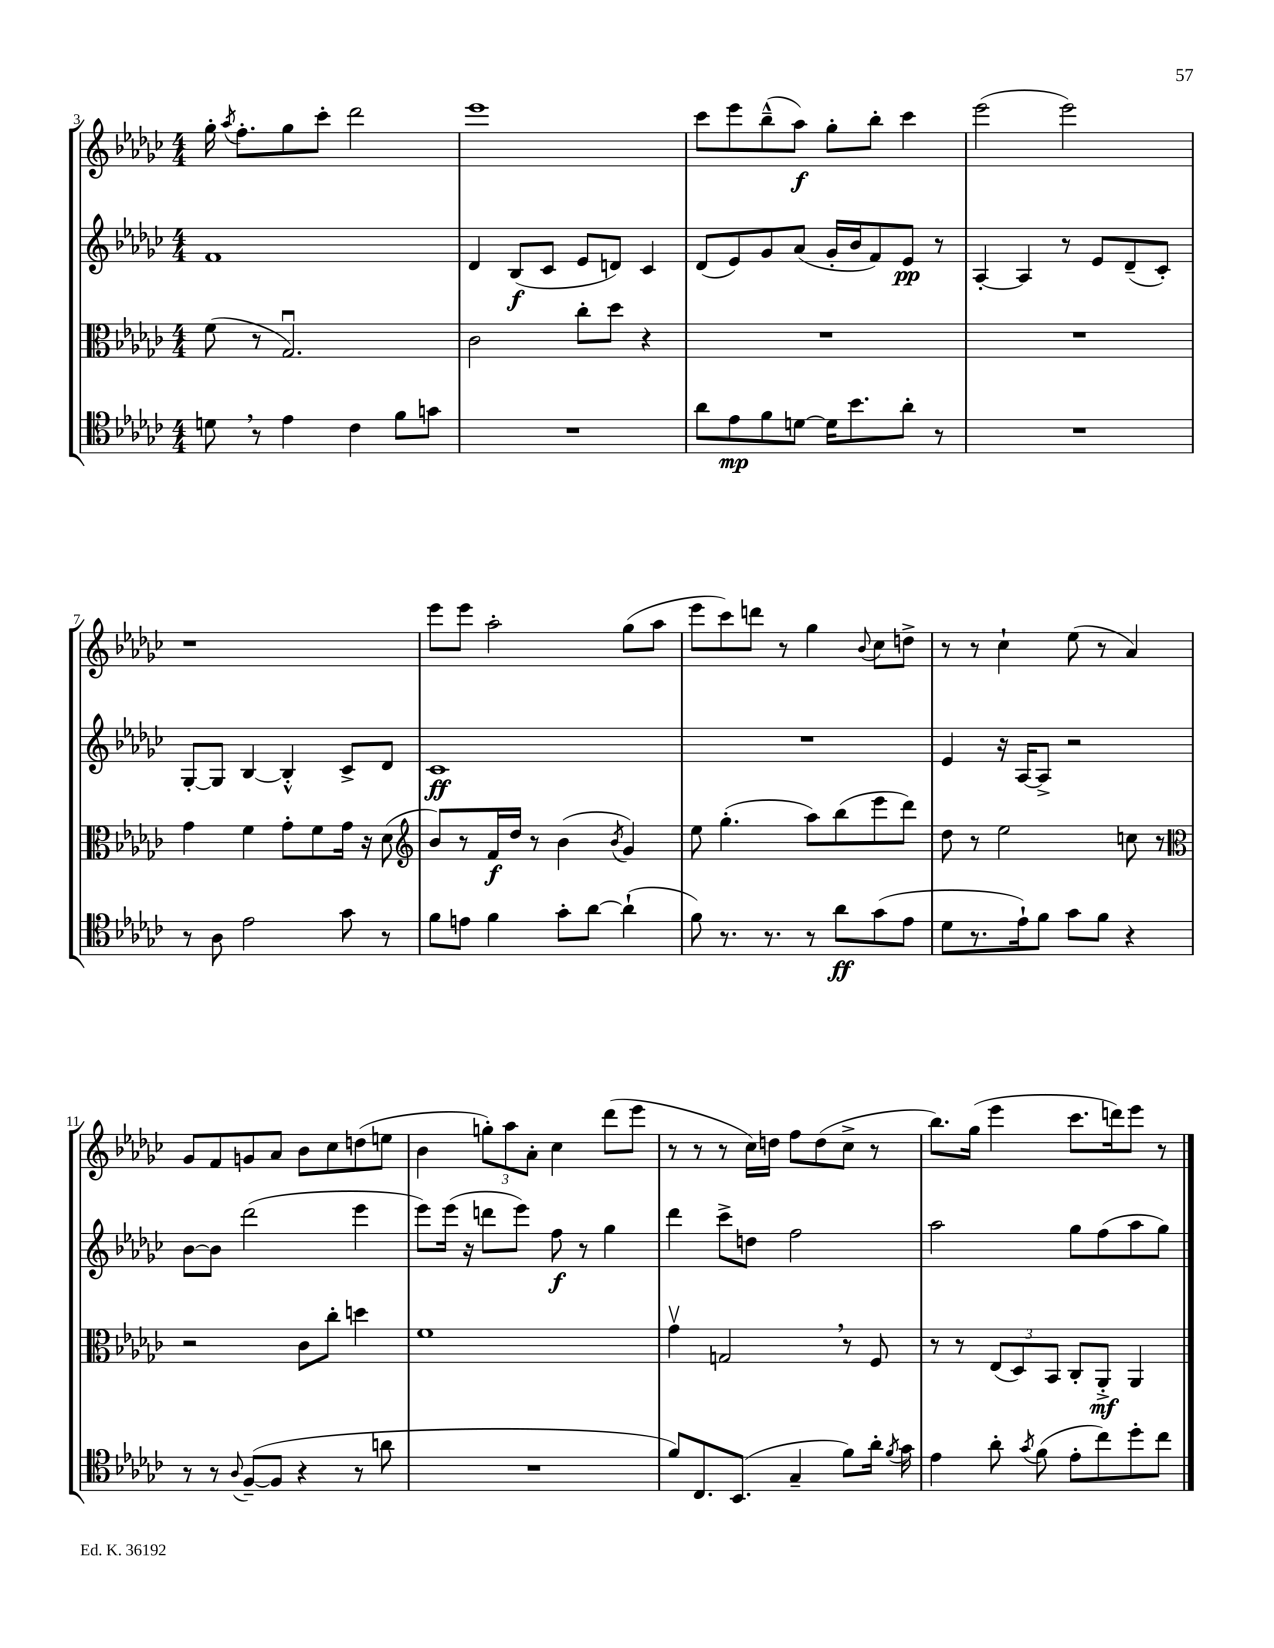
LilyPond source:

<<
\new StaffGroup <<
\new Staff = "s0" {
    \clef treble \key ges \major \numericTimeSignature \time 4/4
    \autoBeamOff ges''16-. \acciaccatura { aes''8 } f''8.[-. ges''8 ces'''8]-. des'''2 |
    ees'''1 |
    ces'''8[ ees'''8 bes''8---^( aes''8]\f) ges''8[-. bes''8]-. ces'''4 |
    ees'''2( ees'''2) |
    r1 |
    ees'''8[ ees'''8] aes''2-. ges''8[( aes''8] |
    ees'''8[ ces'''8) d'''8] r8 ges''4 \appoggiatura { bes'8 } ces''8[ d''8]-> |
    r8 r8 ces''4-! ees''8( r8 aes'4) |
    ges'8[ f'8 g'8 aes'8] bes'8[ ces''8 d''8( e''8] |
    bes'4 \tuplet 3/2 { g''8[-.) aes''8 aes'8]-. } ces''4 des'''8[( ees'''8] |
    r8 r8 r8 ces''16[) d''16] f''8[ d''8( ces''8]-> r8 |
    bes''8.[) ges''16]( ees'''4 ces'''8.[ d'''16) ees'''8] r8 \bar "|." |
}
\new Staff = "s1" {
    \clef treble \key ges \major \numericTimeSignature \time 4/4
    \autoBeamOff f'1 |
    des'4 bes8[\f( ces'8] ees'8[ d'8]) ces'4 |
    des'8[( ees'8) ges'8 aes'8]( ges'16[-. bes'16 f'8) ees'8]\pp r8 |
    aes4~-. aes4 r8 ees'8[ des'8--( ces'8]-.) |
    ges8[~-. ges8] bes4~ bes4-.-^ ces'8[-> des'8] |
    ces'1\ff |
    R1 |
    ees'4 r16 aes16[~ aes8]-> r2 |
    bes'8[~ bes'8] des'''2( ees'''4 |
    ees'''8[) ees'''16]( r16 d'''8[ ees'''8]) f''8\f r8 ges''4 |
    des'''4 ces'''8[-> d''8] f''2 |
    aes''2 ges''8[ f''8( aes''8 ges''8]) \bar "|." |
}
\new Staff = "s2" {
    \clef alto \key ges \major \numericTimeSignature \time 4/4
    \autoBeamOff f'8( r8 ges2.\downbow) |
    ces'2 ces''8[-. des''8] r4 |
    R1 |
    R1 |
    ges'4 f'4 ges'8[-. f'8 ges'16] r16 des'8( |
    \clef treble bes'8[) r8 f'16\f des''16] r8 bes'4( \acciaccatura { bes'8 } ges'4) |
    ees''8 ges''4.-.( aes''8[) bes''8( ees'''8 des'''8]) |
    des''8 r8 ees''2 c''8 r8 |
    \clef alto r2 ces'8[ ces''8]-. d''4 |
    f'1 |
    ges'4\upbow g2 \breathe r8 f8 |
    r8 r8 \tuplet 3/2 { ees8[( des8) bes,8] } ces8[-. aes,8]-.->\mf aes,4 \bar "|." |
}
\new Staff = "s3" {
    \clef tenor \key ges \major \numericTimeSignature \time 4/4
    \autoBeamOff d'8 \breathe r8 ees'4 ces'4 f'8[ g'8] |
    R1 |
    aes'8[ ees'8\mp f'8 d'8]~ d'16[ bes'8. aes'8]-. r8 |
    R1 |
    r8 aes8 ees'2 ges'8 r8 |
    f'8[ e'8] f'4 ges'8[-. aes'8]~ aes'4-!( |
    f'8) r8. r8. r8 aes'8[\ff ges'8( ees'8] |
    des'8[ r8. ees'16-!) f'8] ges'8[ f'8] r4 |
    r8 r8 \appoggiatura { aes8 } f8[~--( f8] r4 r8 a'8 |
    R1 |
    f'8[) ces8. bes,8.]( ges4-- f'8[) aes'16]-. \acciaccatura { f'8 } ges'16 |
    ees'4 aes'8-. \acciaccatura { ges'8 } f'8( ees'8[-. ces''8) des''8-. ces''8] \bar "|." |
}
>>
>>
\layout { \context { \Score currentBarNumber = #3 } }
